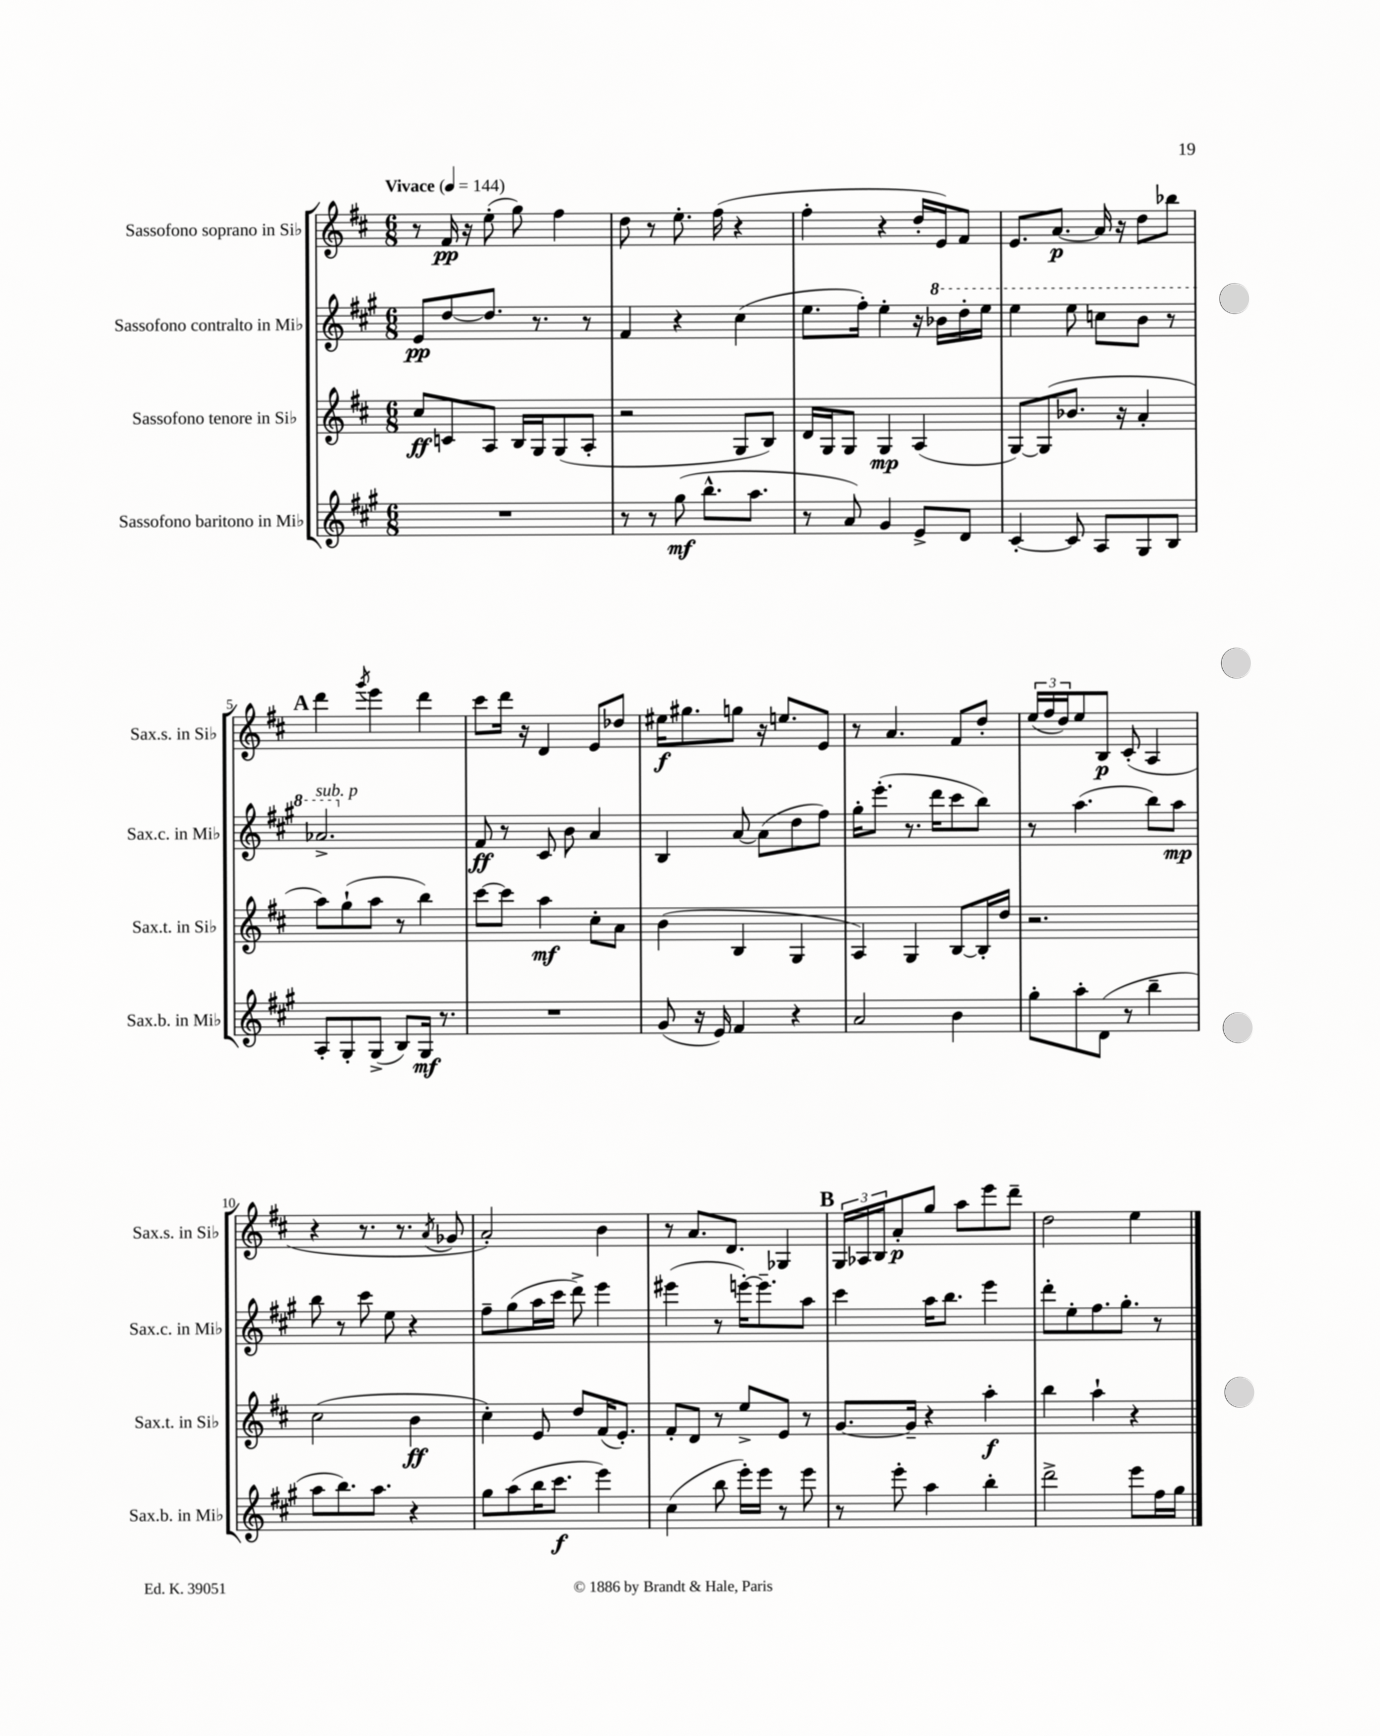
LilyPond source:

<<
\new StaffGroup <<
\new Staff = "s0" \with { instrumentName = "Sassofono soprano in Sib" shortInstrumentName = "Sax.s. in Sib" } {
    \clef treble \key d \major \numericTimeSignature \time 6/8 \tempo "Vivace" 4 = 144
    r8 fis'16\pp r16 e''8-.( g''8) fis''4 |
    d''8 r8 e''8.-. fis''16( r4 |
    fis''4-. r4 d''16-. e'16) fis'8 |
    e'8. a'8.~\p a'16 r16 d''8 bes''8 |
    \mark \markup { \bold "A" } d'''4 \acciaccatura { g'''8 } e'''4 d'''4 |
    cis'''8 d'''16 r16 d'4 e'8 des''8 |
    eis''16\f gis''8. g''8 r16 e''8. e'8 |
    r8 a'4. fis'8 d''8-. |
    \tuplet 3/2 { e''16( fis''16 d''16) } e''8 b8\p cis'8-.( a4 |
    r4 r8. r8. \acciaccatura { a'8 } ges'8 |
    a'2-.) b'4 |
    r8 a'8. d'8. ges4 |
    \mark \markup { \bold "B" } \tuplet 3/2 { g16 aes16 b16 } a'8-.\p g''8 a''8 e'''8 d'''8-- |
    d''2 e''4 \bar "|." |
}
\new Staff = "s1" \with { instrumentName = "Sassofono contralto in Mib" shortInstrumentName = "Sax.c. in Mib" } {
    \clef treble \key a \major \numericTimeSignature \time 6/8
    e'8\pp d''8~ d''8. r8. r8 |
    fis'4 r4 cis''4( |
    e''8. fis''16-.) e''4-. r16 \ottava #1 bes''16 d'''16-. e'''16 |
    e'''4 e'''8 c'''8 b''8 r8 |
    \mark \markup { \bold "A" } aes''2.->^\markup { \italic "sub. p" } \ottava #0 |
    fis'8\ff r8 cis'8 b'8 a'4 |
    b4 a'8~ a'8( d''8 fis''8) |
    gis''16-. e'''8.-.( r8. d'''16 cis'''8 b''8) |
    r8 a''4.( b''8) a''8\mp |
    b''8 r8 cis'''8 e''8 r4 |
    fis''8-- gis''8( a''16 cis'''16 d'''8->) e'''4 |
    eis'''4( r8 e'''16~-.) e'''8.-- a''8 |
    \mark \markup { \bold "B" } cis'''4 a''16 b''8. e'''4 |
    d'''8-. e''8-. fis''8. gis''8.-. r8 \bar "|." |
}
\new Staff = "s2" \with { instrumentName = "Sassofono tenore in Sib" shortInstrumentName = "Sax.t. in Sib" } {
    \clef treble \key d \major \numericTimeSignature \time 6/8
    cis''8\ff c'8 a8 b16 g16 g8( a8-. |
    r2 g8 b8) |
    d'16 g16 g8 g4\mp a4( |
    g8~) g8( bes'8. r16 a'4-. |
    \mark \markup { \bold "A" } a''8) g''8-!( a''8 r8 b''4) |
    cis'''8~ cis'''8 a''4\mf cis''8-. a'8 |
    b'4( b4 g4 |
    a4) g4 b8~ b16-. d''16 |
    r2. |
    cis''2( b'4\ff |
    cis''4-.) e'8 d''8 fis'16( e'8.-.) |
    fis'8-. d'8 r8 e''8-> e'8 r8 |
    \mark \markup { \bold "B" } g'8.~ g'16-- r4 a''4-.\f |
    b''4 a''4-! r4 \bar "|." |
}
\new Staff = "s3" \with { instrumentName = "Sassofono baritono in Mib" shortInstrumentName = "Sax.b. in Mib" } {
    \clef treble \key a \major \numericTimeSignature \time 6/8
    R2. |
    r8 r8 gis''8\mf( b''8.-^ a''8. |
    r8 a'8) gis'4 e'8-> d'8 |
    cis'4~-. cis'8 a8 gis8 b8 |
    \mark \markup { \bold "A" } a8-. gis8-. gis8->( b8) gis16\mf r8. |
    R2. |
    gis'8( r16 e'16) fis'4 r4 |
    a'2 b'4 |
    gis''8-. a''8-. d'8( r8 b''4-- |
    a''8 b''8.) a''8. r4 |
    gis''8 a''8( b''16 cis'''8.\f e'''4) |
    cis''4( b''8 e'''16-.) e'''16 r8 e'''8 |
    \mark \markup { \bold "B" } r8 e'''8-. a''4 b''4-. |
    d'''2-> e'''8 fis''16 gis''16 \bar "|." |
}
>>
>>
